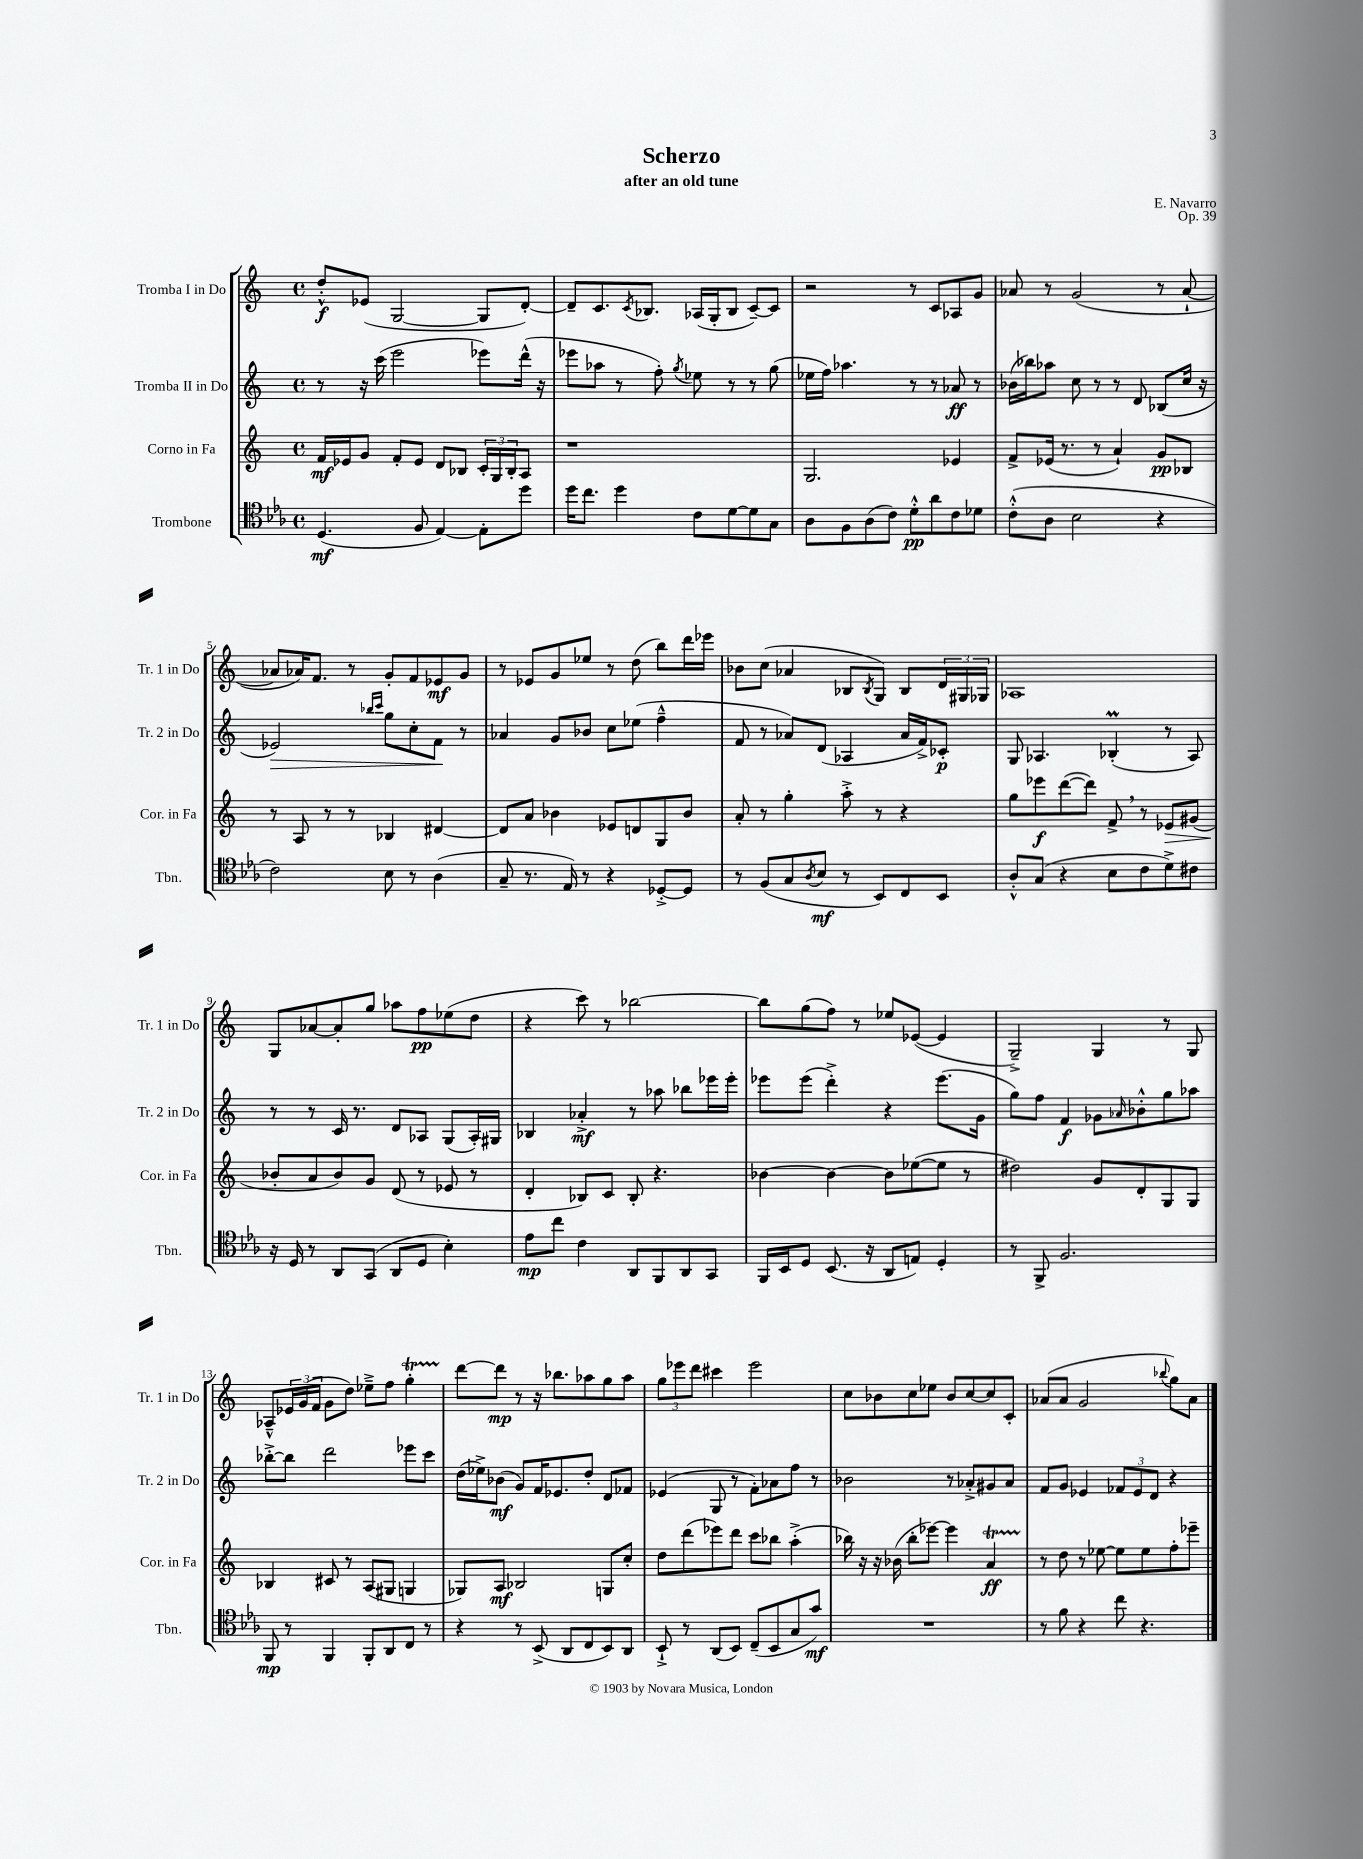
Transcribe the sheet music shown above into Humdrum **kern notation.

**kern	**kern	**kern	**kern
*staff4	*staff3	*staff2	*staff1
*clefC4	*clefG2	*clefG2	*clefG2
*k[b-e-a-]	*k[]	*k[]	*k[]
*M4/4	*M4/4	*M4/4	*M4/4
*met(c)	*met(c)	*met(c)	*met(c)
(4.D	16f	8r	8dd'^^
.	16e-	.	.
.	8g	16r	(8e-
.	.	(16ccc	.
.	8f'	2eee	[2G
8F	8e-	.	.
[4E-)	8d	.	.
.	8B-	.	.
8E-']	24c'	8eee-)	8G]
.	24G	.	.
.	24B-'	.	.
8dd	8A	(16ddd^^	[8d')
.	.	16r	.
=	=	=	=
16dd	1r	8eee-	8d~]
8.cc	.	.	.
.	.	8aa-	8.c
4dd	.	8r	.
.	.	.	8qc
.	.	.	8.B-
.	.	8ff')	.
.	.	8qgg	.
8c	.	8ee-	(16A-
.	.	.	16G'
[8d	.	8r	8B-
8d]	.	8r	[8c~)
8G	.	(8gg	8c]
=	=	=	=
8A-	2.G	16ee-	2r
.	.	16ff)	.
8F	.	4.aa-	.
(8A-	.	.	.
8c)	.	.	.
8d'^^	.	8r	8r
8a-	.	8r	8c
8c	4e-	8a-	8A-
8d-	.	8r	8g
=	=	=	=
(8c'^^	8f^	(16b-	8a-
.	.	16bb-)	.
8A-	(16e-	8aa-	8r
.	8.r	.	.
2B-	.	8cc	(2g
.	8r	8r	.
.	4a`)	8r	.
.	.	8d	.
4r	8g	(8B-	8r
.	8B-	16cc	[8a-`
.	.	16r	.
=	=	=	=
2c)	8r	2e-)	8a-]
.	8A	.	16a-)
.	.	.	8.f
.	8r	.	.
.	8r	.	8r
.	.	16qqbb-	.
.	.	16qqccc	.
8B-	4B-	8gg	8g'
8r	.	8cc'	8f
(4A-	[4d#	8f	8e-
.	.	8r	8g
=	=	=	=
8G~	8d#]	4a-	8r
8.r	8a	.	8e-
.	4b-	8g	8g
16E-)	.	.	.
8r	.	8b-	8ee-
4r	8e-	8cc	8r
.	8d	(8ee-	(8dd
[8D-'^	8G	4ff~^^	8bb)
8D-]	8b-	.	16ddd
.	.	.	16eee-
=	=	=	=
8r	8a'	8f	8b-
(8F	8r	8r	(8cc
8G	4gg'	8a-)	4a-
8qA-	.	.	.
8B-	.	(8d	.
8r	8aa'^	4A-	8B-
.	.	.	8qB-
8BB-)	8r	.	8G)
8C	4r	16a-	8B-
.	.	16f^)	.
8BB-	.	8c-'	24d
.	.	.	24G#
.	.	.	24G-
=	=	=	=
8A-'^^	8gg	8G	1A-
(8G	8eee-	4.A-	.
4r	([8ddd	.	.
.	8ddd])	.	.
8B-	8f^	(4B-'	.
8c	8r	.	.
8d^)	8e-	8r	.
8c#	(8g#	8A-)	.
=	=	=	=
16r	8b-'	8r	8G
16D	.	.	.
8r	8a	8r	[8a-
8AA-	8b-)	16c	8a-']
.	.	8.r	.
(8GG	8g	.	8gg
8AA-	(8d	8d	8aa-
8D	8r	8A-	8ff
4B-')	8e-	(8G	(8ee-
.	8r	16A-')	8dd
.	.	16G#	.
=	=	=	=
8e-	4d'	4B-	4r
8cc	.	.	.
4c	8B-)	4a-'^	8ccc)
.	8c	.	8r
8AA-	8B-'	8r	[2bb-
8FF	4.r	8aa-	.
8AA-	.	8bb-	.
8GG	.	16eee-	.
.	.	16eee-'	.
=	=	=	=
16FF	[4b-	8eee-	8bb-]
16BB-	.	.	.
8D	.	(8eee-	(8gg
(8.BB-	4b-_	4ddd'^)	8ff)
.	.	.	8r
16r	.	.	.
8AA-	8b-]	4r	8ee-
8E)	([8ee-	.	([8e-
4D'	8ee-]	(8.eee-	4e-]
.	8r	.	.
.	.	16g	.
=	=	=	=
8r	2dd#)	8gg)	2G~^)
8FF^	.	8ff	.
2.F	.	4f	.
.	8g	8g-	4G
.	.	16qqa-	.
.	8d'	8b-'^^	.
.	8G	8gg	8r
.	8G	8aa-	8G
=	=	=	=
8FF	4B-	[8bb-'^	8A-~^^
8r	.	8bb-]	24e-
.	.	.	(24g
.	.	.	24f
4FF	8c#	2ddd	8g
.	8r	.	8dd)
8FF'	(8A	.	8ee-~^
8AA-	8G#	.	8ff
8C	4G	8eee-	4gg'
8r	.	8ccc	.
=	=	=	=
4r	8G-)	(16dd	[8ddd
.	.	16ee-^)	.
.	8A	(8b-	8ddd]
8r	2B-	8g)	8r
(8BB-^	.	16f	16r
.	.	8.e-	8.bb-
8AA-	.	.	.
8C	.	8dd'	8aa-
8BB-)	8G	8d	8gg
8AA-	8cc'	8f-	8aa-
=	=	=	=
8BB-`^	8dd	(4e-	12gg
.	.	.	12eee-
8r	(8ddd	.	.
.	.	.	12ddd
(8AA-	8eee-)	8G	4ccc#
8BB-)	8ddd	8r	.
(8C~	8ccc	8f')	2eee-
8BB-	8bb-	8a-	.
8G	(4aa'^	8ff	.
8g)	.	8r	.
=	=	=	=
1r	16bb-)	2b-	8cc
.	16r	.	.
.	16r	.	8b-
.	(16b-	.	.
.	8bb-'	.	8cc
.	[8eee-)	.	8ee-
.	4eee-]	8r	8b-
.	.	8a-'^	[8cc
.	4a	8g#	8cc]
.	.	8a-	8c'
=	=	=	=
8r	8r	8f	(8a-
8f	8dd	8g	8a-
4r	8r	4e-	2g
.	[8ee-	.	.
8cc	8ee-]	12f-	.
.	.	12e-	.
4.r	8ee-	.	.
.	.	12d	.
.	.	.	8qqbb-
.	8ff'	4r	8gg)
.	8eee-~	.	8a-
==	==	==	==
*-	*-	*-	*-
